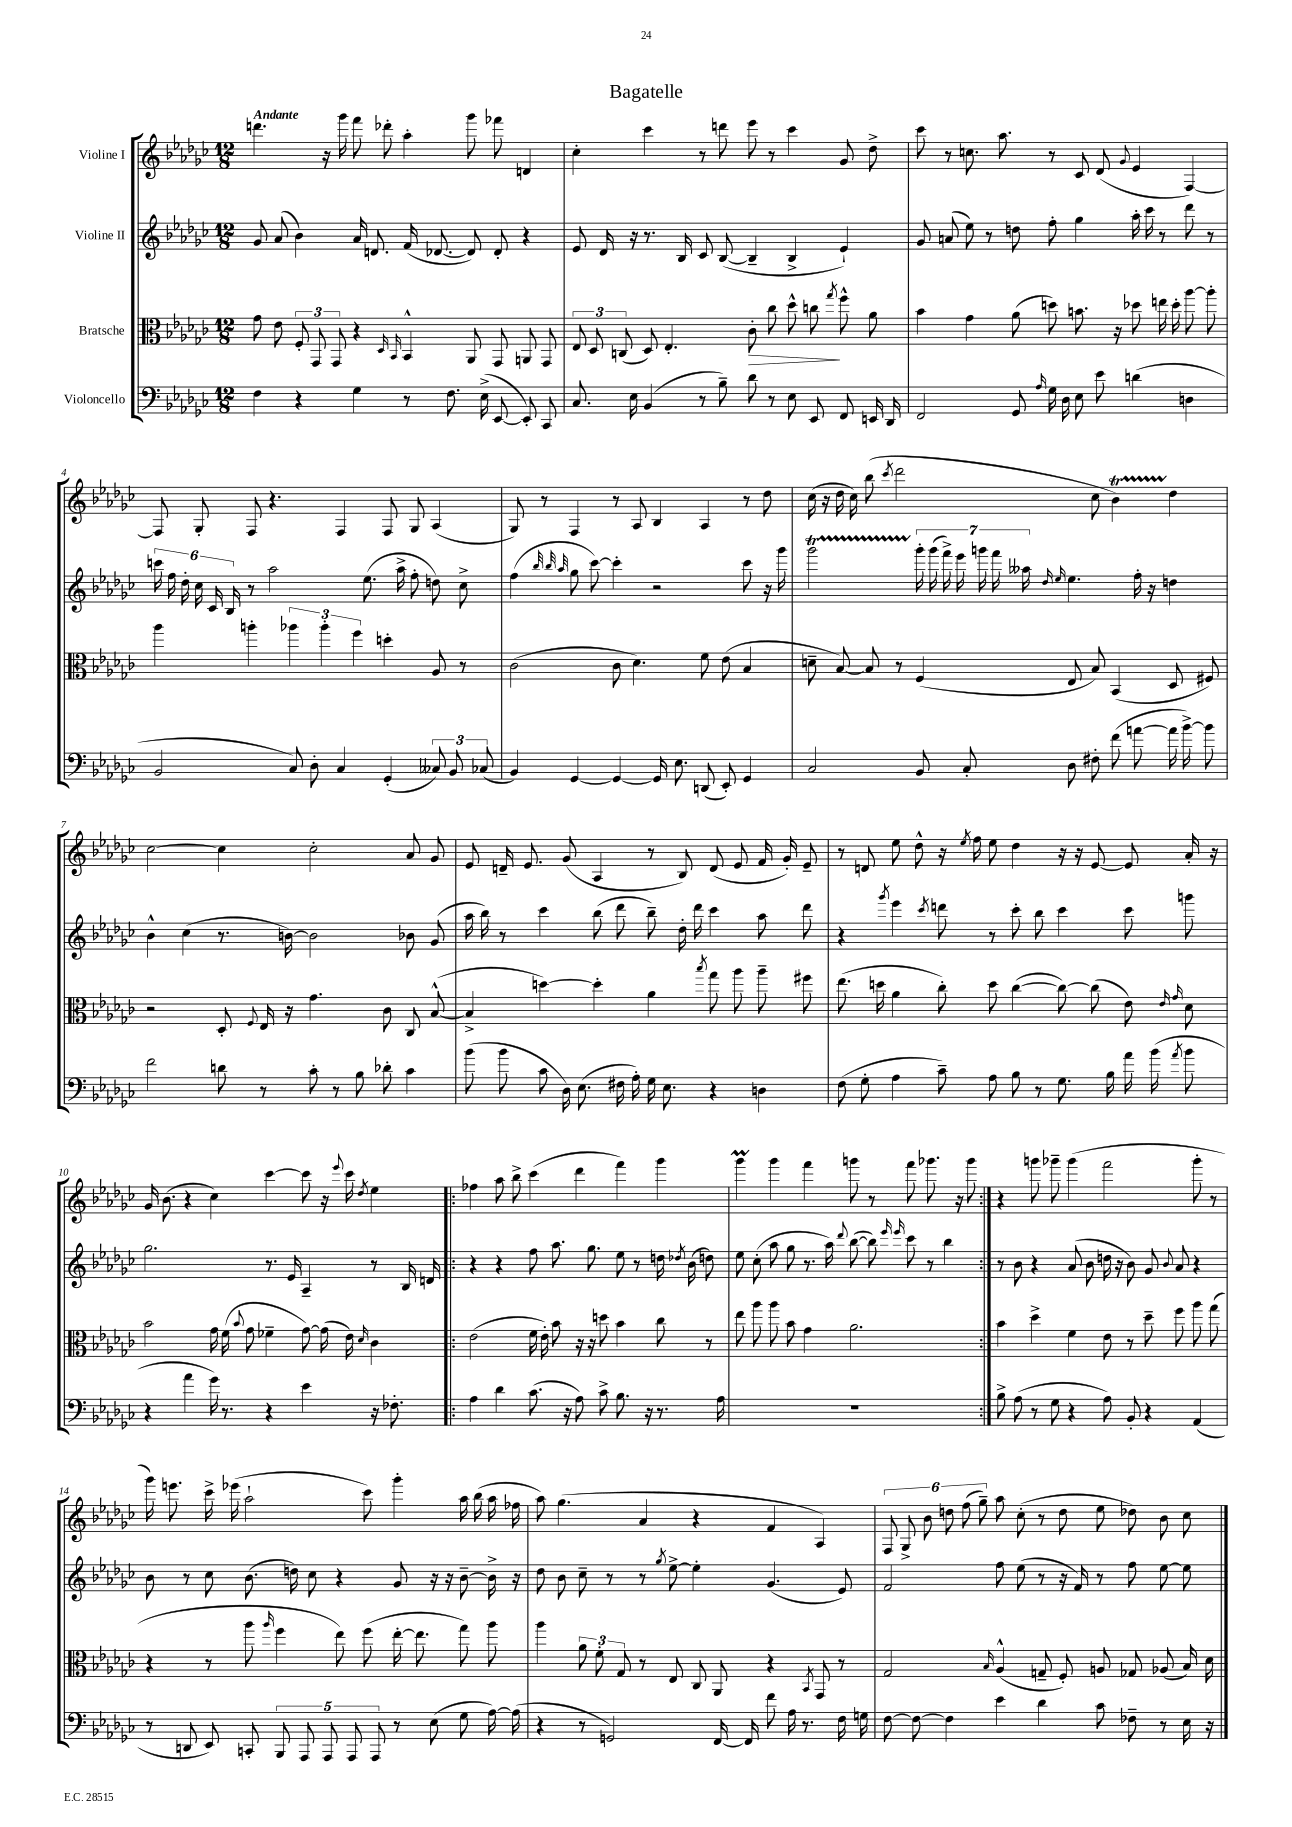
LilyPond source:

\header { title = "Bagatelle" }
<<
\new StaffGroup <<
\new Staff = "s0" \with { instrumentName = "Violine I" } {
    \clef treble \key ges \major \numericTimeSignature \time 12/8 \tempo "Andante"
    \autoBeamOff d'''4. r16 ges'''16 f'''8 des'''8-. aes''4-. ges'''8 fes'''8 d'4 |
    ces''4-. ces'''4 r8 d'''8 ees'''8 r8 ces'''4 ges'8 des''8-> |
    ces'''8 r8 c''8. aes''8. r8 ces'8 des'8( \appoggiatura { ges'8 } ees'4 f4~) |
    f8 ges8-. f8 r4. f4 f8 ges8 aes4( |
    ges8) r8 f4 r8 aes8 bes4 aes4 r8 des''8 |
    ces''16( r16 des''16 ces''16) bes''8( \acciaccatura { ces'''8 } des'''2 ces''8 bes'4\startTrillSpan) des''4\stopTrillSpan |
    ces''2~ ces''4 ces''2-. aes'8 ges'8 |
    ees'8 d'16-- ees'8. ges'8( aes4 r8 bes8) d'8( ees'8 f'16 ges'16-.) ees'8-- |
    r8 d'8 ees''8 des''8-^ r16 \acciaccatura { ees''8 } f''16 ees''8 des''4 r16 r16 ees'8~ ees'8 aes'16-. r16 |
    ges'16 bes'8.( r4 ces''4) ces'''4~ ces'''8 r16 \appoggiatura { ees'''8 } ces'''16 \acciaccatura { des''8 } ees''4 |
    \repeat volta 2 { fes''4 aes''8 bes''8-> ces'''4( des'''4 f'''4) ges'''4 |
    ges'''4\prall ges'''4 f'''4 g'''8 r8 f'''8 ges'''8. r16 ges'''8 | }
    r4 g'''8 ges'''8-- ges'''4( f'''2 ges'''8-. r8 |
    ges'''16) e'''8. ces'''16-> ees'''16( aes''2-! ces'''8) ges'''4-. aes''16 bes''16( aes''16 fes''16 |
    aes''8) ges''4.( aes'4 r4 f'4 aes4) |
    \tuplet 6/4 { f8 ges8-> bes'8 d''8 f''8( ges''8--) } aes''8 ces''8-.( r8 d''8 ees''8 des''8) bes'8 ces''8 \bar "|." |
}
\new Staff = "s1" \with { instrumentName = "Violine II" } {
    \clef treble \key ges \major \numericTimeSignature \time 12/8
    \autoBeamOff ges'8 aes'8( bes'4) aes'16 d'8. f'16( des'8.~ des'8) des'8-. r4 |
    ees'8 des'16 r16 r8. bes16 ces'8 bes8~( bes4-- bes4-> ees'4-!) |
    ges'8 a'8( ees''8) r8 d''8 f''8-. ges''4 aes''16-. ces'''16 r8 des'''8 r8 |
    \tuplet 6/4 { c'''16 f''16 des''16-. ces''16 ces'16 bes16 } r8 aes''2 ees''8.( aes''16-> f''8-. d''8) ces''8-> |
    f''4( \grace { bes''32 bes''32 aes''32 } ges''8 ces'''8~) ces'''4-. r2 ces'''8 r16 ges'''16 |
    ges'''2\startTrillSpan \tuplet 7/4 { ges'''16-.\stopTrillSpan ges'''16( f'''16->) ees'''16 g'''16 f'''16 aeses''16 } \grace { des''16 ees''16 } ees''4. f''16-. r16 d''4 |
    bes'4-^ ces''4( r8. b'16~) b'2 bes'8 ges'8( |
    aes''16 bes''16) r8 ces'''4 bes''8( des'''8 bes''8--) des''16-. des'''16 ces'''4 aes''8 des'''8 |
    r4 \acciaccatura { ges'''8 } ees'''4 \acciaccatura { ces'''8 } d'''8 r8 ces'''8-. bes''8 ces'''4 ces'''8 g'''8 |
    ges''2. r8. ees'16 aes4-- r8 bes16 d'16 |
    \repeat volta 2 { r4 r4 f''8 aes''8. ges''8. ees''8 r8 d''16 \acciaccatura { des''8 } bes'16( d''8) |
    ees''8 ces''8-.( aes''8 ges''8 r8. aes''16) \appoggiatura { des'''8 } bes''8~( bes''8) \grace { ees'''16 ees'''16 } ces'''8 r8 bes''4 | }
    r8 bes'8 r4 aes'8( bes'8 d''16 r16 bes'8) ges'8 \appoggiatura { bes'8 } aes'8 r4 |
    bes'8 r8 ces''8 bes'8.( d''16) ces''8 r4 ges'8 r16 r16 bes'8~-- bes'16-> r16 |
    des''8 bes'8 ces''8-- r8 r8 \acciaccatura { ges''8 } ees''8~-> ees''4-. ges'4.( ees'8) |
    f'2 f''8 ees''8( r8 r16 f'16) r8 f''8 ees''8~ ees''8 \bar "|." |
}
\new Staff = "s2" \with { instrumentName = "Bratsche" } {
    \clef alto \key ges \major \numericTimeSignature \time 12/8
    \autoBeamOff ges'8 ees'8 \tuplet 3/2 { f8-. ges,8 ges,8 } r4 \grace { des16 bes,16 } bes,4-^ aes,8 ges,8 a,8 ges,8 |
    \tuplet 3/2 { ees8 des8 c8( } des8) ees4.-. ces'8-.\> ces''8 des''8-^ c''8\! \acciaccatura { ges''8 } f''8-^ aes'8 |
    bes'4 ges'4 aes'8( d''8) b'8. r16 des''8 e''16 des''16-. aes''8~ aes''8-. |
    aes''4 a''4-. \tuplet 3/2 { aes''4 aes''4-. f''4 } d''4-. aes8 r8 |
    ces'2( ces'8 des'4.) f'8 ees'8( bes4 |
    d'8-- bes8~) bes8 r8 f4( ees8 bes8) bes,4( des8 fis8) |
    r2 des8-. \appoggiatura { f8 } ees16 r16 ges'4. ces'8 ces8 bes8~-^( |
    bes4-> d''4~) d''4-. aes'4 \acciaccatura { bes''8 } ges''8 aes''8 aes''8-- fis''8 |
    ees''8.( d''16 aes'4 ces''8-.) d''8 ces''4~( ces''8~) ces''8( ees'8) \grace { ees'16 ges'16 } des'8 |
    bes'2 ges'16 f'16( \appoggiatura { bes'8 } ges'8 fes'4-- ges'8~) ges'16( ees'16) \grace { des'16 } ces'4 |
    \repeat volta 2 { ees'2( f'16 ees'16-.) bes'8 r16 r16 d''8 bes'4 ces''8 r8 |
    ees''8 aes''8 aes''8 bes'8 ges'4 aes'2. | }
    bes'4 des''4-> f'4 ees'8 r8 des''8-- f''8 aes''8 ges''8( |
    r4 r8 aes''8 \grace { aes''16 } f''4 ees''8) f''8( ees''16~-. ees''8. ges''8) aes''8 |
    aes''4 \tuplet 3/2 { aes'8 f'8-. ges8 } r8 ees8 ces8 aes,8 r4 \acciaccatura { bes,8 } ges,8 r8 |
    ges2 \grace { bes16 } aes4-^( g8-- f8-.) a8 ges8 aes8( bes16) des'16 \bar "|." |
}
\new Staff = "s3" \with { instrumentName = "Violoncello" } {
    \clef bass \key ges \major \numericTimeSignature \time 12/8
    \autoBeamOff f4 r4 ges4 r8 f8. ees16->( ees,8~ ees,8-.) ces,8 |
    ces8. ees16 bes,4( r8 bes8--) des'8 r8 ees8 ees,8 f,8 e,16 des,16 |
    f,2 ges,8 \grace { aes16 } ges16 des16 ees8 ees'8 d'4( d4 |
    bes,2 ces8) des8-. ces4 ges,4-.( \tuplet 3/2 { ceses8) bes,8 ces8( } |
    bes,4) ges,4~ ges,4~ ges,16 ees8. d,8( ees,8-.) ges,4 |
    ces2 bes,8 ces8-. des8 fis8-. f'8( a'8~ a'16 bes'16~->) bes'8 |
    f'2 d'8 r8 ces'8-. r8 bes8 des'8-. ces'4 |
    bes'8( bes'8 ces'8 des16) ees8.( fis16 aes16-.) ges16 ees8. r4 d4 |
    f8( ges8-. aes4 ces'8--) aes8 bes8 r8 ges8. bes16 aes'16 bes'16( \acciaccatura { aes'8 } bes'8 |
    r4 aes'4 ges'16) r8. r4 ees'4 r16 fes8.-. |
    \repeat volta 2 { aes4 des'4 ces'8.( r16 aes8) ces'8-> bes8. r16 r8. aes16 |
    R1. | }
    bes8-> aes8( r8 ges8 r4 aes8) bes,8-. r4 aes,4( |
    r8 d,8 ees,8) c,8-. \tuplet 5/4 { bes,,8 aes,,8 aes,,8 aes,,8 aes,,8 } r8 ees8( ges8 aes16~) aes16( |
    r4 r8 g,2) f,16~ f,16 f'8 aes16 r8. f16 g16 |
    f8~ f8~ f4 ees'4 des'4 ces'8 fes8-- r8 ees16 r16 \bar "|." |
}
>>
>>
